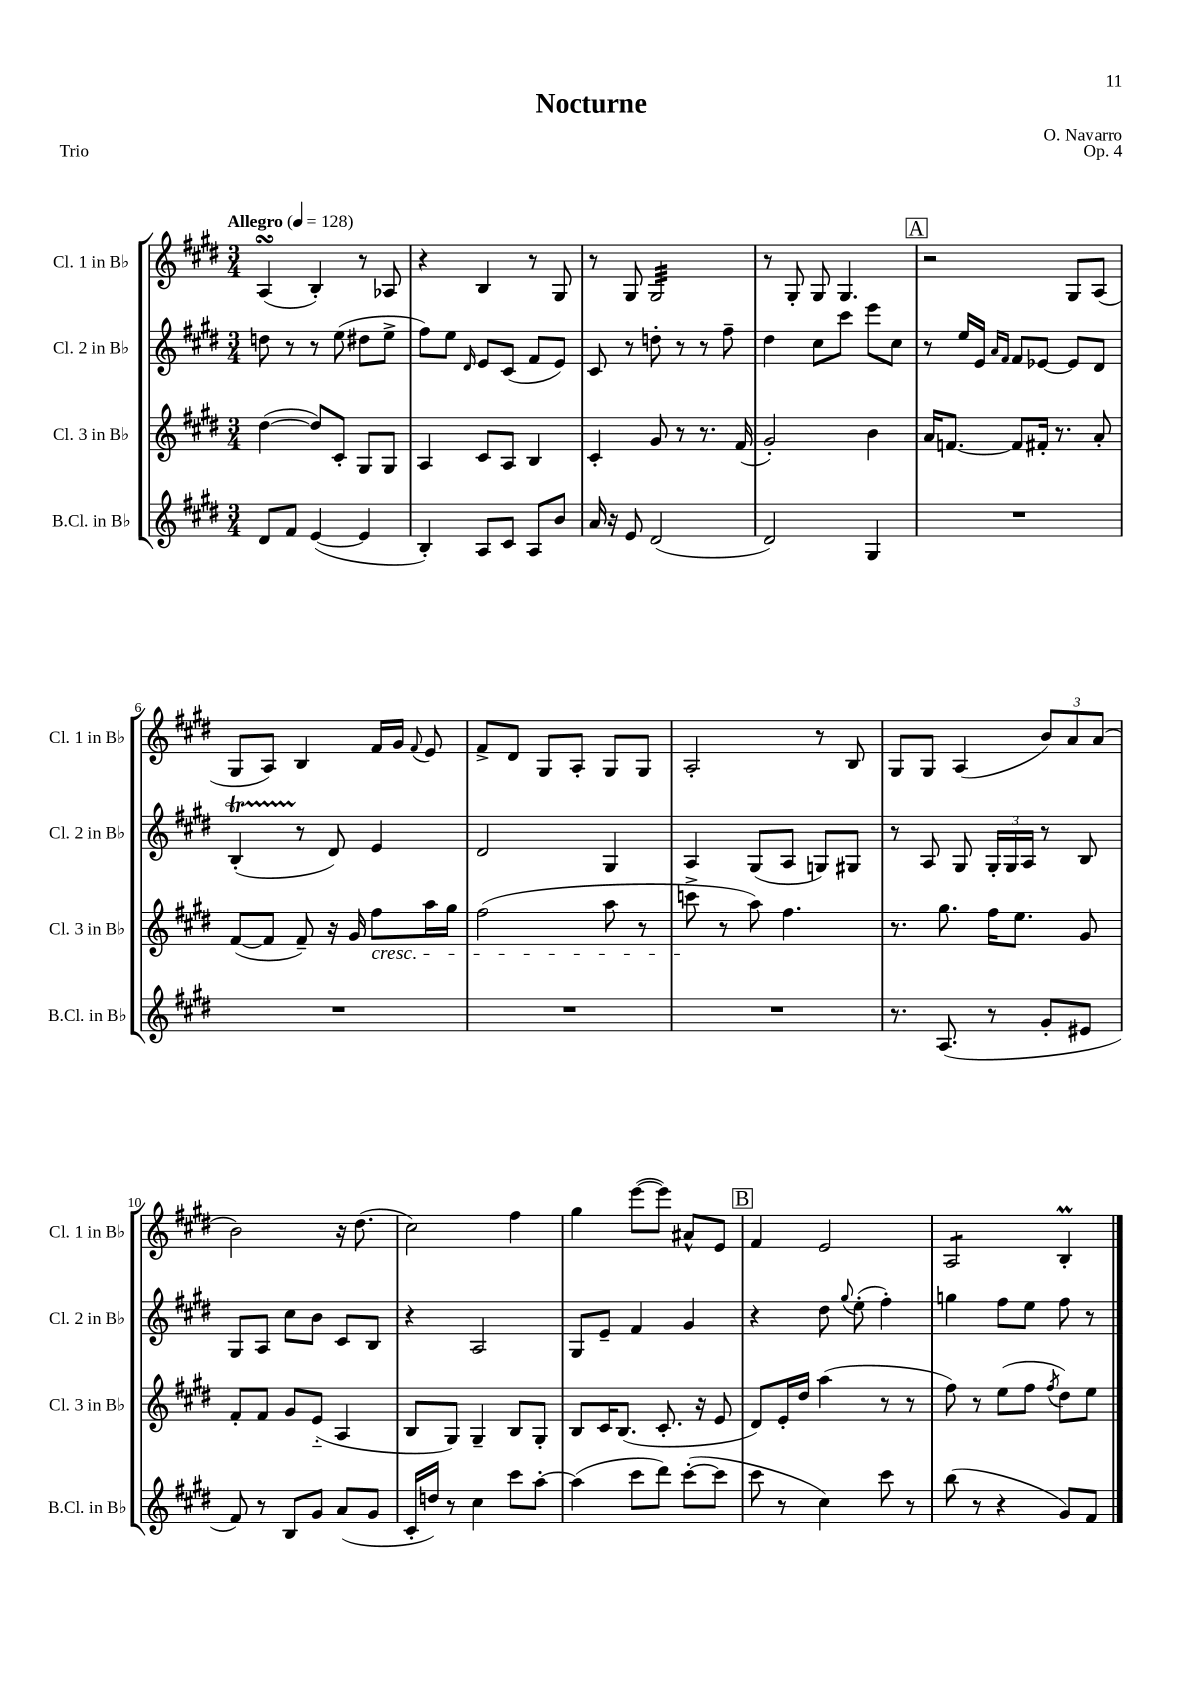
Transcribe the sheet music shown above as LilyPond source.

\header { title = "Nocturne" composer = "O. Navarro" opus = "Op. 4" piece = "Trio" }
<<
\new StaffGroup <<
\new Staff = "s0" \with { instrumentName = "Cl. 1 in Bb" shortInstrumentName = "Cl. 1 in Bb" } {
    \clef treble \key e \major \numericTimeSignature \time 3/4 \tempo "Allegro" 4 = 128
    \autoBeamOff a4\turn( b4-.) r8 aes8 |
    r4 b4 r8 gis8 |
    r8 gis8 gis2:32 |
    r8 gis8-. gis8 gis4. |
    \mark \markup { \box "A" } r2 gis8[ a8]( |
    gis8[ a8]) b4 fis'16[ gis'16] \appoggiatura { fis'8 } e'8 |
    fis'8[-> dis'8] gis8[ a8]-. gis8[ gis8] |
    a2-. r8 b8 |
    gis8[ gis8] a4( \tuplet 3/2 { b'8[) a'8 a'8]( } |
    b'2) r16 dis''8.( |
    cis''2) fis''4 |
    gis''4 e'''8[~( e'''8]) ais'8[-^ e'8] |
    \mark \markup { \box "B" } fis'4 e'2 |
    a2:8 b4-.\prall \bar "|." |
}
\new Staff = "s1" \with { instrumentName = "Cl. 2 in Bb" shortInstrumentName = "Cl. 2 in Bb" } {
    \clef treble \key e \major \numericTimeSignature \time 3/4
    \autoBeamOff d''8 r8 r8 e''8( dis''8[ e''8]-> |
    fis''8[) e''8] \grace { dis'16 } e'8[ cis'8]( fis'8[ e'8]) |
    cis'8 r8 d''8-. r8 r8 fis''8-- |
    dis''4 cis''8[ cis'''8] e'''8[ cis''8] |
    \mark \markup { \box "A" } r8 e''16[ e'16] \grace { a'16[ fis'16] } fis'8[ ees'8]~ ees'8[ dis'8] |
    b4-.\startTrillSpan( r8\stopTrillSpan dis'8) e'4 |
    dis'2 gis4 |
    a4 gis8[( a8] g8[) gis8] |
    r8 a8 gis8 \tuplet 3/2 { gis16[-. gis16 a16] } r8 b8 |
    gis8[ a8] cis''8[ b'8] cis'8[ b8] |
    r4 a2 |
    gis8[ e'8]-- fis'4 gis'4 |
    \mark \markup { \box "B" } r4 dis''8 \appoggiatura { gis''8 } e''8-.( fis''4-.) |
    g''4 fis''8[ e''8] fis''8 r8 \bar "|." |
}
\new Staff = "s2" \with { instrumentName = "Cl. 3 in Bb" shortInstrumentName = "Cl. 3 in Bb" } {
    \clef treble \key e \major \numericTimeSignature \time 3/4
    \autoBeamOff dis''4~( dis''8[) cis'8]-. gis8[ gis8] |
    a4 cis'8[ a8] b4 |
    cis'4-. gis'8 r8 r8. fis'16( |
    gis'2-.) b'4 |
    \mark \markup { \box "A" } a'16[ f'8.]~ f'8[ fis'16]-. r8. a'8-. |
    fis'8[~( fis'8] fis'8--) r16 gis'16 fis''8[\cresc a''16 gis''16] |
    fis''2( a''8 r8 |
    c'''8->\! r8 a''8) fis''4. |
    r8. gis''8. fis''16[ e''8.] gis'8 |
    fis'8[-. fis'8] gis'8[ e'8]-_( a4 |
    b8[ gis8]) gis4-- b8[ gis8]-. |
    b8[ cis'16 b8.]( cis'8.-. r16 e'8 |
    \mark \markup { \box "B" } dis'8[) e'16-. dis''16] a''4( r8 r8 |
    fis''8) r8 e''8[( fis''8] \acciaccatura { fis''8 } dis''8[) e''8] \bar "|." |
}
\new Staff = "s3" \with { instrumentName = "B.Cl. in Bb" shortInstrumentName = "B.Cl. in Bb" } {
    \clef treble \key e \major \numericTimeSignature \time 3/4
    \autoBeamOff dis'8[ fis'8] e'4~( e'4 |
    b4-.) a8[ cis'8] a8[ b'8] |
    a'16 r16 e'8 dis'2( |
    dis'2) gis4 |
    \mark \markup { \box "A" } R2. |
    R2. |
    R2. |
    R2. |
    r8. a8.( r8 gis'8[-. eis'8] |
    fis'8) r8 b8[ gis'8] a'8[( gis'8] |
    cis'16[-. d''16]) r8 cis''4 cis'''8[ a''8]~-. |
    a''4( cis'''8[ dis'''8]) cis'''8[~-.( cis'''8] |
    \mark \markup { \box "B" } cis'''8 r8 cis''4) cis'''8 r8 |
    b''8( r8 r4 gis'8[) fis'8] \bar "|." |
}
>>
>>
